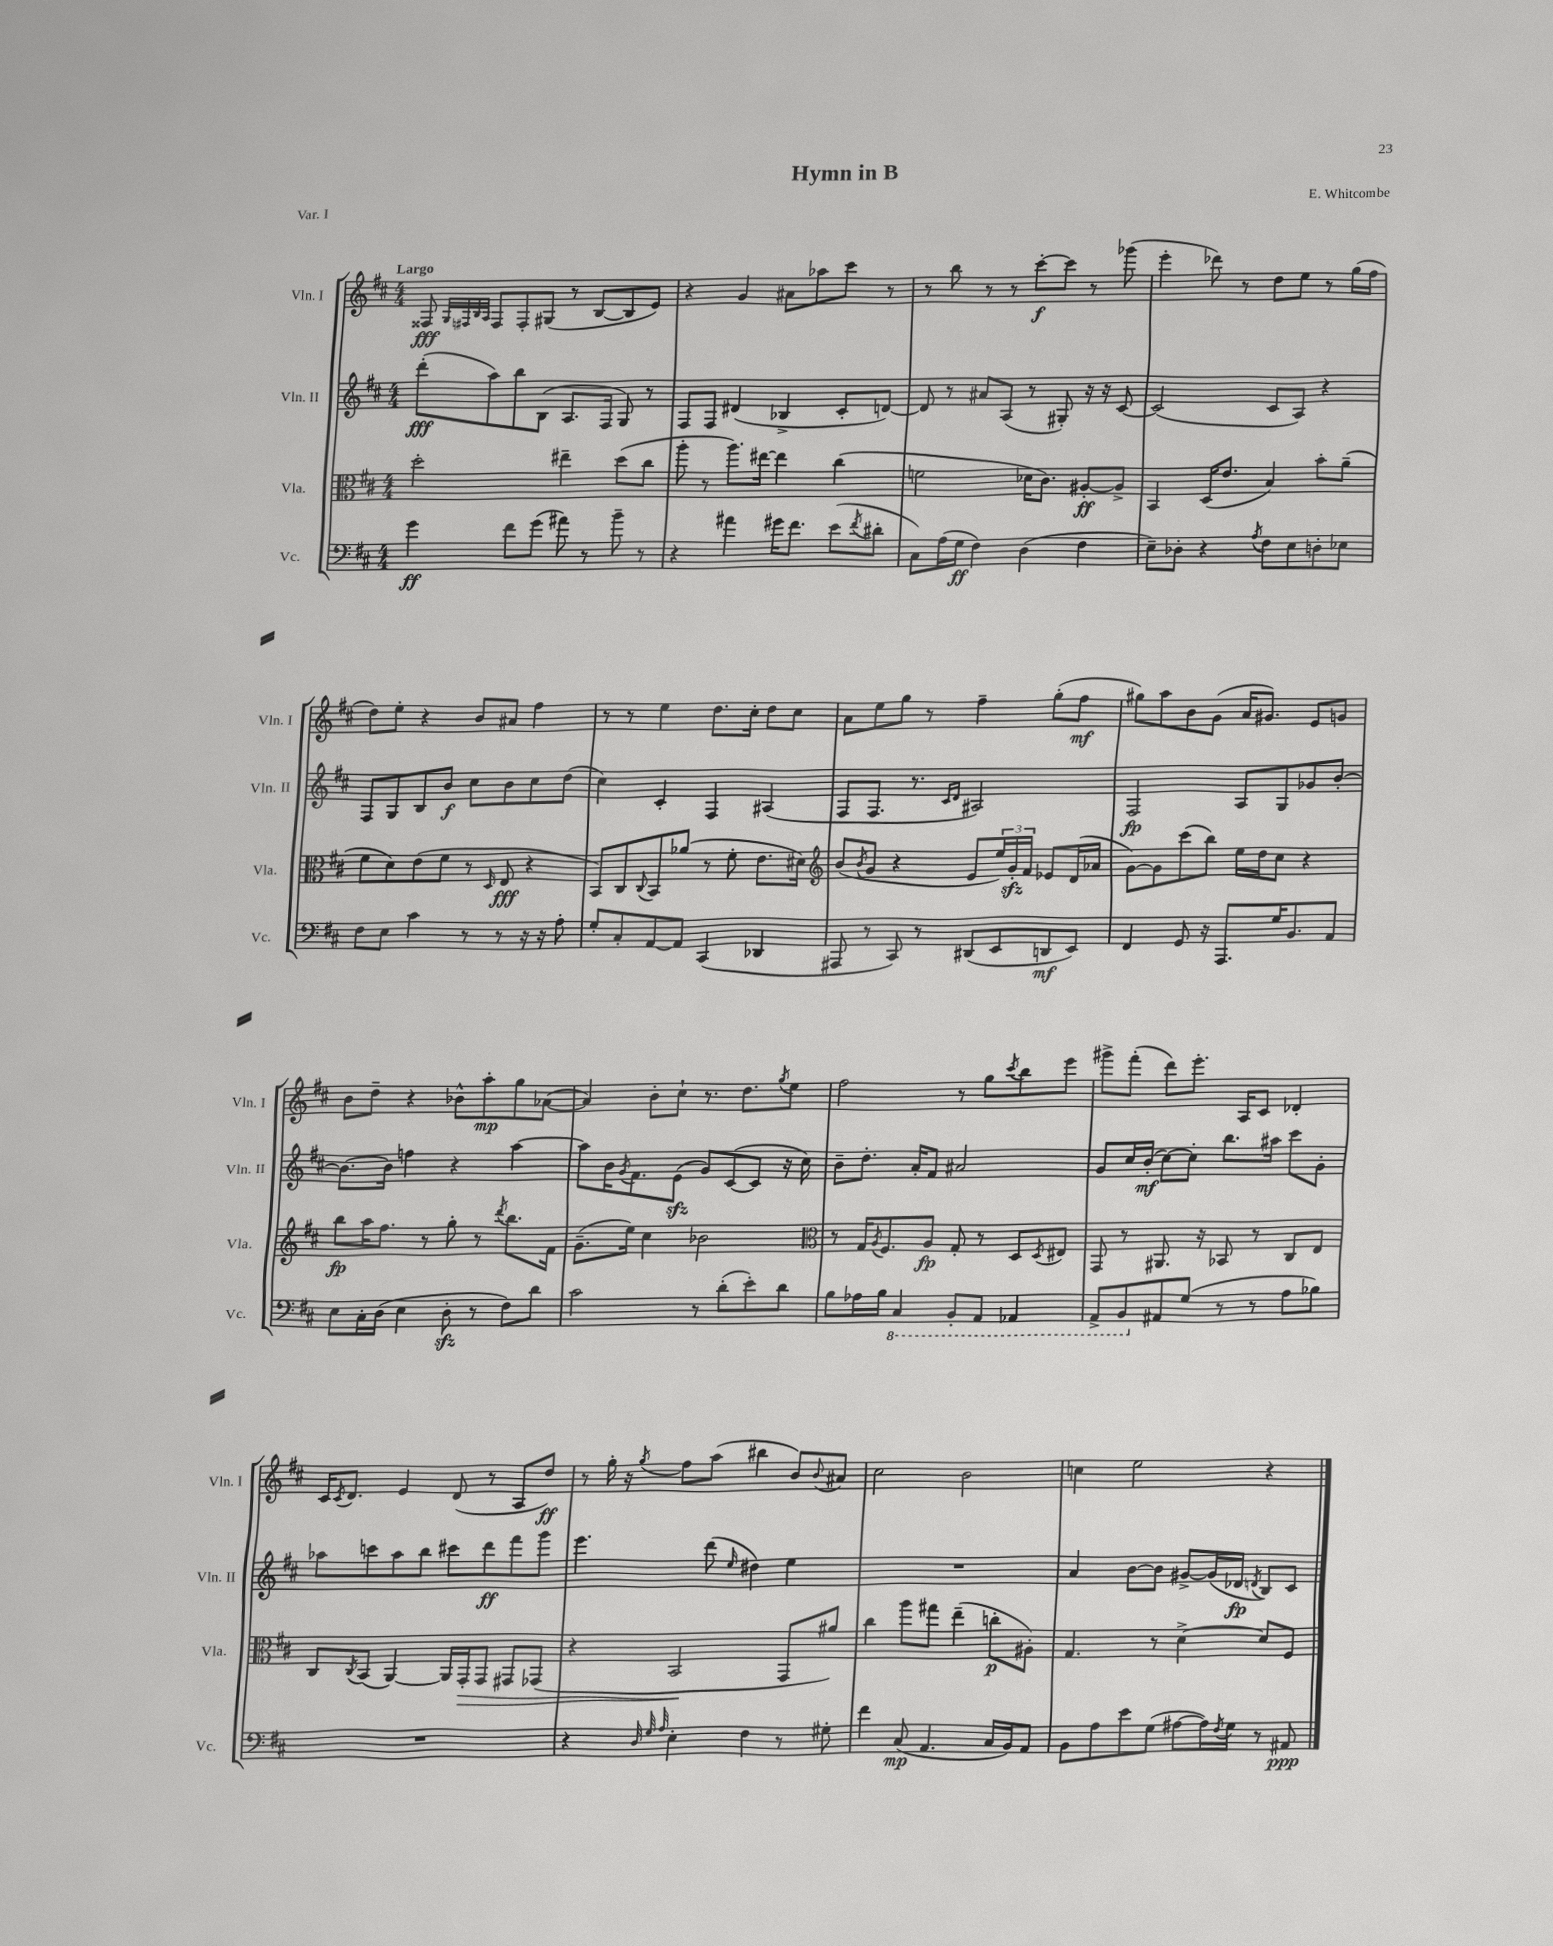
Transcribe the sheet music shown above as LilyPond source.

\header { title = "Hymn in B" composer = "E. Whitcombe" piece = "Var. I" }
<<
\new StaffGroup <<
\new Staff = "s0" \with { instrumentName = "Vln. I" shortInstrumentName = "Vln. I" } {
    \clef treble \key d \major \numericTimeSignature \time 4/4 \tempo "Largo"
    fisis8\fff \grace { g32 fis32 b32 a32 } fis8 fis8-. gis8( r8 b8~ b8 e'8) |
    r4 g'4 ais'8 aes''8 cis'''8 r8 |
    r8 b''8 r8 r8 cis'''8~-.\f cis'''8 r8 ges'''8( |
    e'''4-. des'''8) r8 d''8 e''8 r8 g''16( fis''16 |
    d''8) e''8-. r4 b'8 ais'8 fis''4 |
    r8 r8 e''4 d''8. cis''16-. d''8 cis''8 |
    a'8 e''8 g''8 r8 fis''4-- g''8-.( fis''8\mf |
    gis''8) a''8 b'8 g'8( a'16 gis'8.) e'8 g'8 |
    b'8 d''8-- r4 bes'8-^ a''8-.\mp g''8 aes'8~( |
    aes'4) b'8-. cis''8-! r8. d''8. \acciaccatura { g''8 } e''8 |
    fis''2 r8 g''8 \acciaccatura { cis'''8 } b''8 e'''8 |
    gis'''8-> fis'''8-.( d'''8) e'''8.-. a16 cis'8 des'4-. |
    cis'16 \acciaccatura { cis'8 } d'8. e'4 d'8( r8 a8 d''8\ff) |
    r8 g''16-. r16 \acciaccatura { g''8 } fis''8 a''8( bis''4 b'8) \appoggiatura { b'8 } ais'8 |
    cis''2 b'2 |
    c''4 e''2 r4 \bar "|." |
}
\new Staff = "s1" \with { instrumentName = "Vln. II" shortInstrumentName = "Vln. II" } {
    \clef treble \key d \major \numericTimeSignature \time 4/4
    d'''8-.\fff( a''8) b''8 b8( a8. fis16 g8) r8 |
    fis8 fis8 dis'4( bes4-> cis'8-. d'8~) |
    d'8 r8 ais'8 a8( r8 gis8-.) r16 r16 cis'8~ |
    cis'2( cis'8 a8) r4 |
    fis8 g8 b8 b'8\f cis''8 b'8 cis''8 d''8( |
    cis''4) cis'4-. fis4 ais4( |
    fis8 fis8. r8. \grace { cis'16 d'16 } ais2) |
    fis2\fp a8 g8 ges'8 b'8~-. |
    b'8.~ b'16 f''4 r4 a''4~ |
    a''8 b'16 \acciaccatura { g'8 } fis'8. e'8\sfz( g'8) cis'8~( cis'8 r16 cis''16) |
    b'8-- d''8.-. a'16-. fis'8 ais'2 |
    g'8 cis''16 b'16-.\mf( cis''8~) cis''8-. b''8. ais''16 cis'''8 g'8-. |
    aes''8 c'''8 aes''8 b''8 cis'''8 d'''8\ff fis'''8 g'''8 |
    e'''4. d'''8( \grace { e''16 } dis''4) e''4 |
    R1 |
    a'4 b'8~ b'8 gis'8~-> gis'16( des'16\fp \acciaccatura { d'8 } b8) cis'8 \bar "|." |
}
\new Staff = "s2" \with { instrumentName = "Vla." shortInstrumentName = "Vla." } {
    \clef alto \key d \major \numericTimeSignature \time 4/4
    d''2-. eis''4-- d''8( cis''8 |
    a''8-. r8 a''8.) eis''16~ eis''4 cis''4( |
    f'2 des'16 cis'8.) ais8~-.\ff ais8-> |
    b,4 d16( e'8. b4) b'8-. a'8--( |
    fis'8 d'8) e'8( fis'8 r8 \grace { d16 } e8\fff r4 |
    b,8) cis8 \appoggiatura { cis8 } b,8 aes'8( r8 fis'8-. e'8. dis'16) |
    \clef treble b'8( \acciaccatura { b'8 } g'8 r4 e'8 \tuplet 3/2 { e''16) g'16-.\sfz fis'16 } ees'8 d'16( aes'16 |
    g'8~) g'8 cis'''8( b''8) e''16 d''16 cis''8 r4 |
    b''8\fp a''16 fis''8. r8 g''8-. r8 \acciaccatura { d'''8 } b''8. fis'16 |
    g'8.--( e''16) cis''4 bes'2 |
    \clef alto r8 g16 \acciaccatura { a8 } fis8. a8\fp g8-. r8 d8 \acciaccatura { d8 } eis8 |
    g,8 r8 ais,8. r16 bes,8 r8 cis8 e8 |
    cis8 \acciaccatura { cis8 } b,8( a,4~) a,16 g,16-.\> g,8 gis,8 ges,8( |
    r4 b,2\! g,8 ais'8) |
    cis''4 a''8 gis''8 e''4--( c''8-.\p ais8-.) |
    g4. r8 d'4~-> d'8 fis8 \bar "|." |
}
\new Staff = "s3" \with { instrumentName = "Vc." shortInstrumentName = "Vc." } {
    \clef bass \key d \major \numericTimeSignature \time 4/4
    g'4\ff fis'8 g'8( ais'8) r8 b'8-- r8 |
    r4 ais'4 gis'16 fis'8. e'8( \acciaccatura { fis'8 } dis'8-. |
    cis8) a16( g16\ff fis4) d4( fis4 |
    e8--) des8-. r4 \acciaccatura { a8 } fis8 e8 d8-. ees8 |
    fis8 e8 cis'4 r8 r8 r16 r16 a8-. |
    g8-. cis8-. a,8~ a,8 cis,4( des,4 |
    ais,,8 r8 cis,8) r8 dis,8( e,8 d,8\mf e,8) |
    fis,4 g,8 r16 a,,8. g16 b,8. a,8 |
    e8 cis16-. d16( e4 d8-.\sfz r8 fis8) d'8 |
    cis'2 r8 d'8-.( e'8-.) d'8 |
    b8 aes16 b16 \ottava #-1 cis,4 b,,8-. a,,8 aes,,4 |
    a,,8-> b,,8 \ottava #0 ais,8 g8( r8 r8 a8 bes8) |
    R1 |
    r4 \grace { d32 g32 a32 } e4-. fis4 r8 gis8-. |
    fis'4 cis8\mp( a,4. cis16 b,16) a,8 |
    b,8 a8 e'8 g8( ais8~ ais16) \acciaccatura { fis8 } g16 r8 ais,8\ppp \bar "|." |
}
>>
>>
\layout { \context { \Score \remove "Bar_number_engraver" } }
